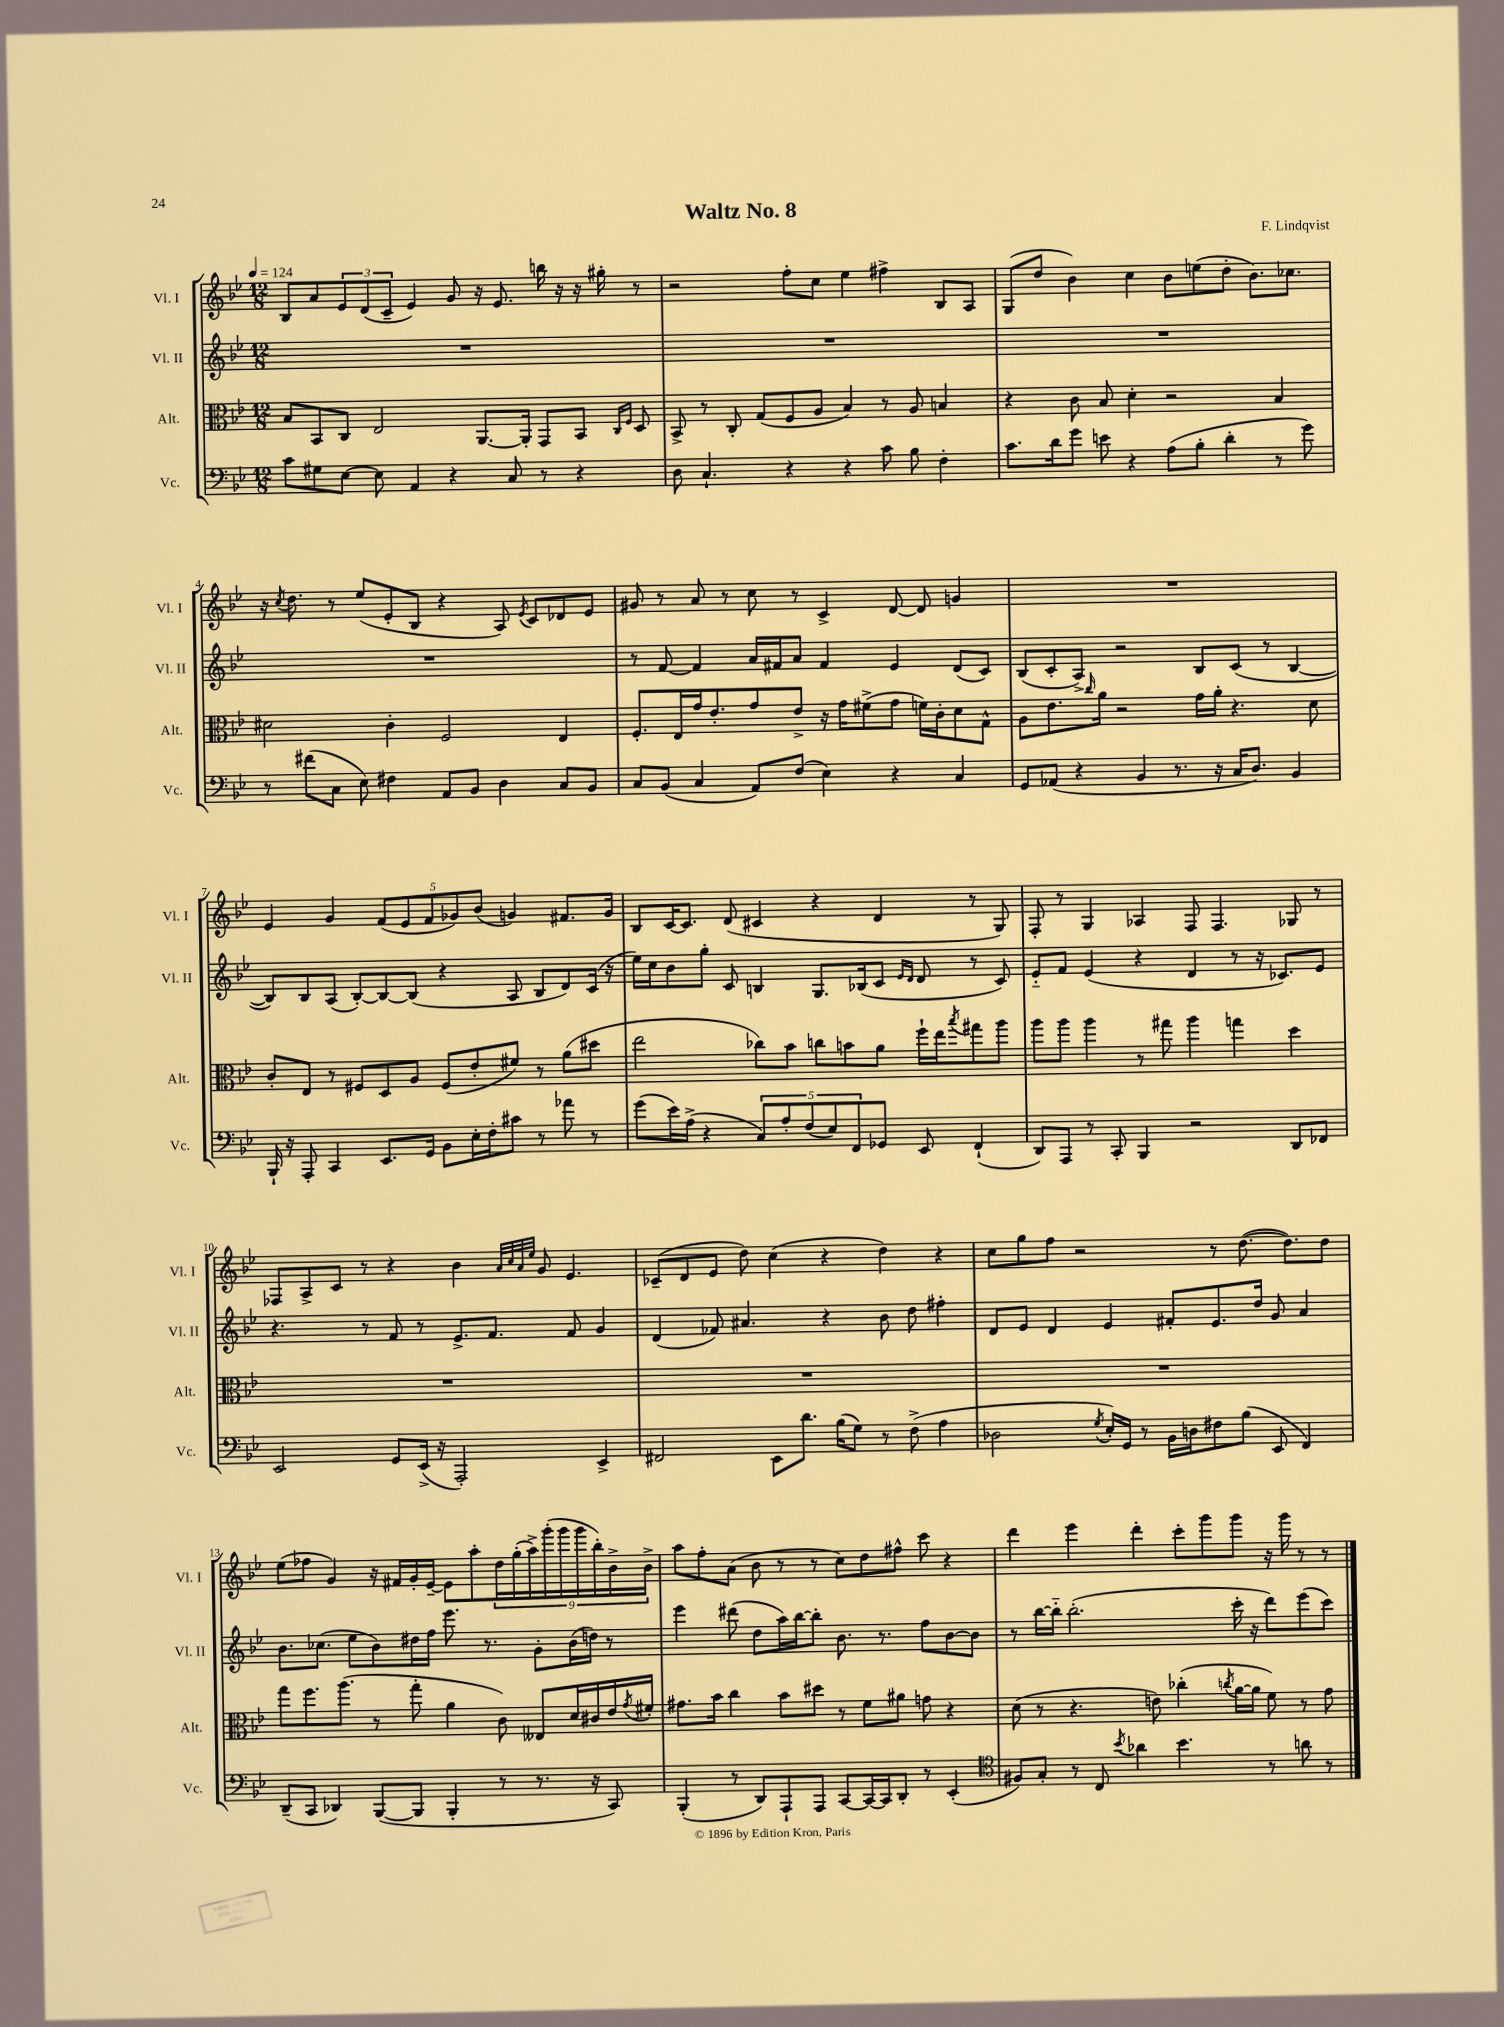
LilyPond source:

\header { title = "Waltz No. 8" composer = "F. Lindqvist" }
<<
\new StaffGroup <<
\new Staff = "s0" \with { instrumentName = "Vl. I" shortInstrumentName = "Vl. I" } {
    \clef treble \key bes \major \numericTimeSignature \time 12/8 \tempo 4 = 124
    bes8 a'8 \tuplet 3/2 { ees'8 d'8( c'8-- } ees'4) g'8 r16 ees'8. b''16 r16 r16 gis''16-. r8 |
    r2 f''8-. c''8 ees''4 fis''4-> bes8 a8 |
    g8( d''8 bes'4) c''4 bes'8 e''8( d''8-. bes'8.) ces''8. |
    r16 \acciaccatura { c''8 } d''8. r8 ees''8( ees'8-. bes8 r4 a8) \acciaccatura { ees'8 } c'8 des'8 ees'8 |
    gis'8 r8 a'8 r8 c''8 r8 c'4-> d'8~ d'8 g'4 |
    R1. |
    ees'4 g'4 \tuplet 5/4 { f'8( ees'8 f'8 ges'8) bes'8( } g'4) fis'8. g'16 |
    bes8 c'16~ c'8. d'8( cis'4 r4 d'4 r8 g8) |
    f8-. r8 g4 aes4 f8 f4. ges8 r8 |
    fes8 a8-> c'8 r8 r4 bes'4 \grace { a'32 c''32 a'32 ees''32 } g'8 ees'4. |
    ces'8--( d'8 ees'8 d''8) c''4( r4 d''4) r4 |
    c''8 g''8 f''8 r2 r8 d''8.~( d''8.) d''8 |
    ees''8( fes''8 g'4) r16 fis'16 g'16-. ees'16~-- ees'8 a''8-. \tuplet 9/8 { d''16 g''16-.( a''16->) g'''16-.( g'''16 g'''16 bes''16-.) bes'16-> bes'16-> } |
    a''8 f''8-. a'8( bes'8 r8 r8 c''8) d''8 fis''8-^ c'''8 r4 |
    d'''4 ees'''4 d'''4-. c'''8-. g'''8 g'''8 r16 g'''16 r8 r8 \bar "|." |
}
\new Staff = "s1" \with { instrumentName = "Vl. II" shortInstrumentName = "Vl. II" } {
    \clef treble \key bes \major \numericTimeSignature \time 12/8
    R1. |
    R1. |
    R1. |
    R1. |
    r8 f'8~ f'4 a'16 fis'16 a'8 fis'4 ees'4 d'8( c'8) |
    bes8( c'8-. a8->) r2 bes8 c'8( r8 bes4~ |
    bes8) bes8 a8( bes8~-.) bes8~ bes8( r4 a8 bes8 d'8) c'16( r16 |
    ees''16) c''16 bes'8 g''8-. c'8 b4 g8. bes16( c'8 \grace { ees'16 d'16 } d'8 r8 c'8) |
    ees'8-_ f'8 ees'4( r4 d'4 r8 r16 ces'8.) ees'8 |
    r4. r8 f'8 r8 ees'8.-> f'8. f'8 g'4 |
    d'4( fes'8) ais'4. r4 bes'8 d''8 fis''4-. |
    d'8 ees'8 d'4 ees'4 fis'8-. ees'8. d''16 g'8 a'4 |
    bes'8. ces''8.( ees''8 bes'8) dis''16 f''16 ees'''8. r8. g'8-. bes'16( d''16) r8 |
    ees'''4 dis'''8( d''8 a''16) bes''16~ bes''8-. bes'8. r8. f''8 bes'8~ bes'8 |
    r8 bes''16~ bes''16-_ bes''2.-.( c'''16-. r16 d'''8) ees'''8( c'''8) \bar "|." |
}
\new Staff = "s2" \with { instrumentName = "Alt." shortInstrumentName = "Alt." } {
    \clef alto \key bes \major \numericTimeSignature \time 12/8
    bes8 bes,8 c8 ees2 a,8.~ a,16-. g,8 bes,8 \grace { c16 f16 } d8 |
    bes,8-> r8 c8-. g8( f8 a8 bes4) r8 a8 b4 |
    r4 c'8 bes8 d'4-. r2 bes4 |
    dis'2 c'4-. f2 ees4 |
    f8.-. ees16 g'16 ees'8.-. g'8 ees'8-> r16 g'16 fis'8->( g'8 f'16) c'16-. d'8 g8-^ |
    a8 ees'8. \grace { c''16 } a'16 r2 g'16 a'16-. r4. d'8 |
    c'8-. ees8 r8 fis8 d8 a8 fis8( ees'8-. fis'8) r8 a'8( dis''8 |
    ees''2 ces''8) bes'8 c''8 b'8 a'8 f''16-! ees''16 \acciaccatura { bes''8 } gis''8 a''8 |
    a''8 a''8 a''4 r8 gis''8 a''4 g''4 d''4 |
    R1. |
    R1. |
    R1. |
    g''8 f''8. a''8.( r8 g''8-. a'4 c'8) eeses8 d'16 cis'16 ees'16 \acciaccatura { g'8 } fis'16-. |
    gis'8. bes'16 c''4 bes'8 dis''8 r8 f'8 ais'8 g'8 r4 |
    d'8( r8 r4. e'8) ces''4-.( \acciaccatura { c''8 } a'16~ a'16 f'8) r8 g'8 \bar "|." |
}
\new Staff = "s3" \with { instrumentName = "Vc." shortInstrumentName = "Vc." } {
    \clef bass \key bes \major \numericTimeSignature \time 12/8
    c'8 gis8 ees8~ ees8 a,4 r4 c8 r8 r4 |
    d8 c4.-! r4 r4 c'8 bes8 f4-. |
    c'8. d'16 g'8 e'8 r4 a8( bes8-. d'4-. r8 g'8) |
    r8 fis'8( c8 ees8) fis4 a,8 bes,8 d4 c8 bes,8 |
    c8 bes,8( c4 a,8) f8( ees4) r4 c4 |
    g,8 aes,8( r4 bes,4 r8. r16 c16 d8.) bes,4 |
    bes,,16-! r16 a,,8-. c,4 ees,8. g,16 bes,8 ees16-. f16-. cis'8 r8 aes'8 r8 |
    g'8( ees'16) a16->( r4 \tuplet 5/4 { c8) a8-. f8( ees8) f,8 } ges,8 ees,8 f,4-!( |
    d,8) a,,8 r8 c,8-. bes,,4 r2 d,8 fes,8 |
    ees,2 g,8 ees,16->( r16 a,,2-.) ees,4-> |
    fis,2 ees,8 d'8. bes16( g8) r8 f8->( a4 |
    des2 \acciaccatura { g8 } ees16-.) g,16 r8 bes,16 d16 fis8 bes8( ees,8 f,4) |
    d,8--( c,8 des,4) bes,,8~( bes,,8 bes,,4-. r8 r8. r16 c,8) |
    bes,,4-.( r8 d,8) a,,8-! a,,8 c,8~ c,16~ c,16 d,8-. r8 ees,4-.( |
    \clef tenor fis8) g8-. r8 c8 \acciaccatura { bes'8 } aes'4 bes'4. r8 a'8 r8 \bar "|." |
}
>>
>>
